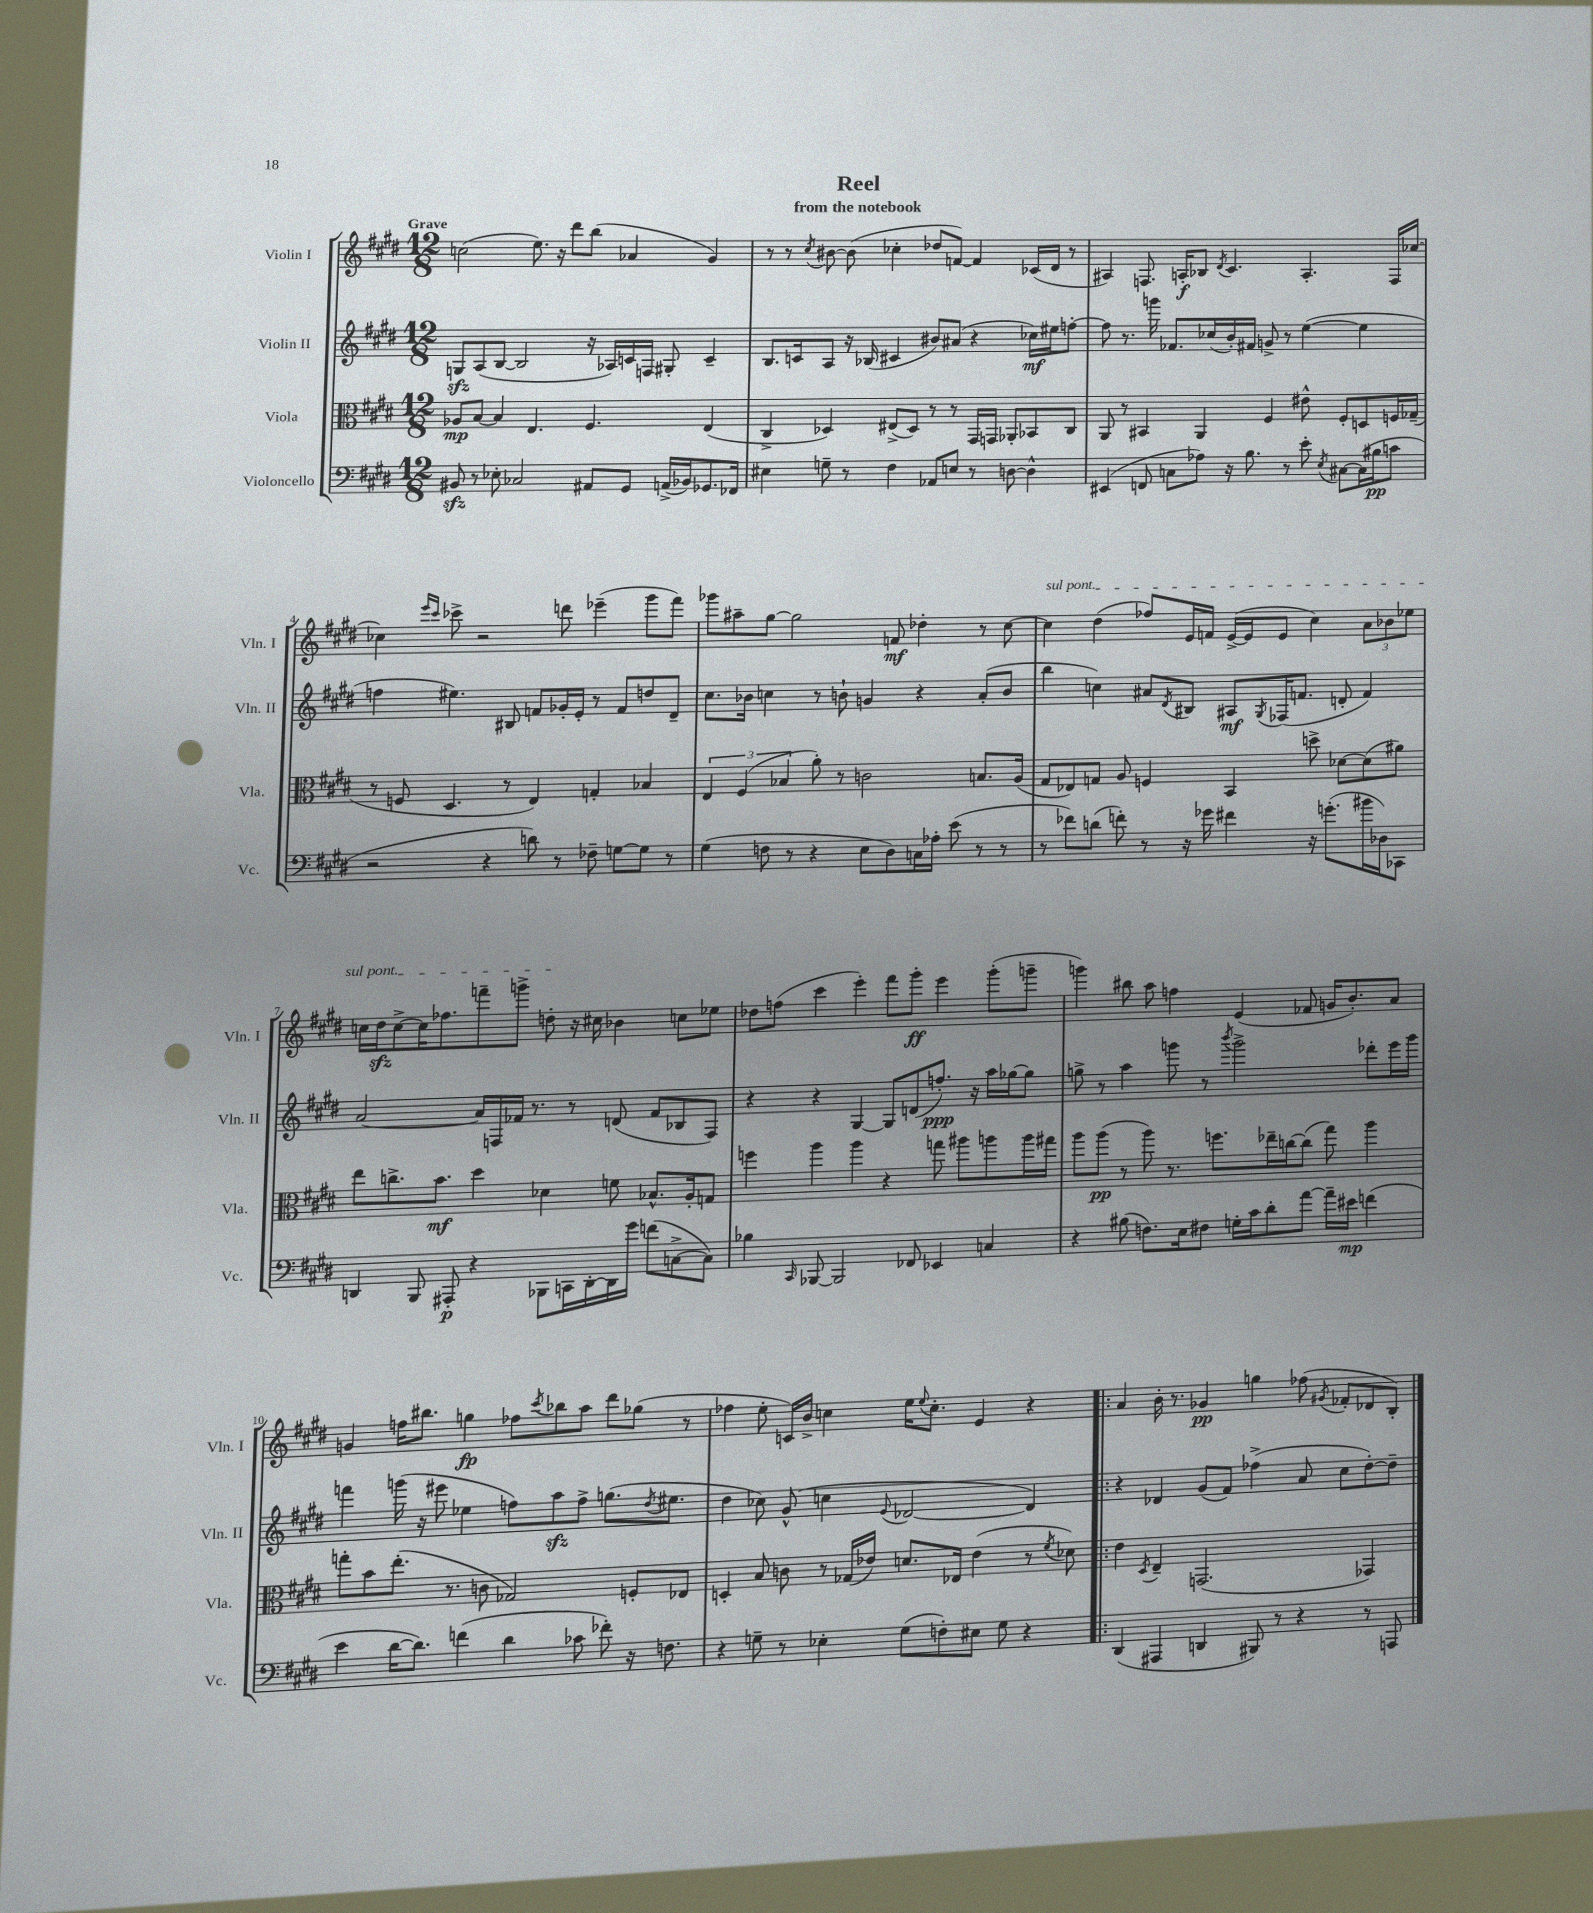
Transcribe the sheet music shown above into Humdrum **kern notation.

**kern	**dynam	**kern	**dynam	**kern	**dynam	**kern	**dynam
*part4	*part4	*part3	*part3	*part2	*part2	*part1	*part1
*staff4	*staff4	*staff3	*staff3	*staff2	*staff2	*staff1	*staff1
*I"Violoncello	*	*I"Viola	*	*I"Violin II	*	*I"Violin I	*
*I'Vc.	*	*I'Vla.	*	*I'Vln. II	*	*I'Vln. I	*
*clefF4	*	*clefC3	*	*clefG2	*	*clefG2	*
*k[f#c#g#d#]	*	*k[f#c#g#d#]	*	*k[f#c#g#d#]	*	*k[f#c#g#d#]	*
*M12/8	*	*M12/8	*	*M12/8	*	*M12/8	*
=1	=1	=1	=1	=1	=1	=1	=1
!	!	!	!	!	!	!LO:TX:a:B:t=Grave	!
8BB#Xzz/	.	8A-X/L	mp	8Gnzz/L	.	(2ccn\	.
8r	.	[8B/J	.	(8A/	.	.	.
8E-X'\	.	4B/]	.	[8B/J	.	.	.
2C-X/	.	.	.	2B/]	.	.	.
.	.	4.E/	.	.	.	8.ee\)	.
.	.	.	.	.	.	16r	.
.	.	.	.	.	.	8ddd#\L	.
8AA#X/L	.	4.F#/	.	16r	.	(8bb\J	.
.	.	.	.	16A-X/LL)	.	.	.
8GG#/J	.	.	.	16cn/	.	4a-X/	.
.	.	.	.	16Fn/JJ	.	.	.
(16AAn^/LL	.	.	.	8G#X'/	.	.	.
16BB-X/J)	.	.	.	.	.	.	.
8.GG-X/	.	(4E/	.	4c~/	.	4g#/)	.
16FF-X/Jk	.	.	.	.	.	.	.
=2	=2	=2	=2	=2	=2	=2	=2
4E#X\	.	4C#^/	.	8.B/L	.	8r	.
.	.	.	.	.	.	8r	.
.	.	.	.	16cn/k	.	.	.
.	.	.	.	.	.	8qcc#/	.
8Gn~\	.	4D-X/)	.	8A/J	.	[8b#X\	.
8r	.	.	.	16r	.	(8b#\]	.
.	.	.	.	(16B-X/	.	.	.
4F#\	.	(8E#X^/L	.	4c#X/	.	4cc-X'\	.
.	.	8D-/J)	.	.	.	.	.
8AA-X/L	.	8r	.	8b#X/L)	.	8dd-X/L	.
8En/J	.	8r	.	(8a#X/J	.	[8fn/J)	.
8r	.	16GG#/LL	.	4r	.	4f/]	.
.	.	16GGn/JJ	.	.	.	.	.
[8Dn\	.	8AA-X'/L	.	.	.	.	.
4D^^\]	.	8BB-X/	.	16cc-X\LL)	mf	(16c-X/LL	.
.	.	.	.	16ee#X\J	.	16d#/JJ	.
.	.	8C#/J	.	[8ffn'\J	.	8r	.
=3	=3	=3	=3	=3	=3	=3	=3
(4EE#X/	.	8AA/	.	8ff\]	.	4A#X/)	.
.	.	8r	.	8.r	.	.	.
8FFn/	.	4BB#X/	.	.	.	8.Fn/	.
.	.	.	.	16gggn\	.	.	.
8Cn\L	.	.	.	8.f-X/L	.	.	.
.	.	.	.	.	.	16An'/KL	f
8A-X\J)	.	4AA/	.	.	.	8B-X/J	.
.	.	.	.	(16cc-X/L	.	.	.
.	.	.	.	.	.	8qd#/	.
16r	.	.	.	16b'/)	.	4.c#/	.
8.B\	.	.	.	16f#X/JJ	.	.	.
.	.	4F#/	.	8gn^/	.	.	.
8r	.	.	.	8r	.	.	.
8e'\	.	8e#X^^\	.	([4ee\	.	4.A'/	.
8qE/	.	.	.	.	.	.	.
[8C#X\L	.	8F#'/L	.	.	.	.	.
(16C#\L]	.	8Dn/	.	4ee\]	.	.	.
16B#X\J	pp	.	.	.	.	.	.
8cn\J	.	16Fn/L	.	.	.	16F/LL	.
.	.	(16G-X~/JJ	.	.	.	[16cc-X/JJ	.
!!LO:LB:g=z
=4	=4	=4	=4	=4	=4	=4	=4
2r	.	8r	.	4ffn\	.	4cc-X\]	.
.	.	8Fn/	.	.	.	.	.
.	.	.	.	.	.	16qqeee/LL	.
.	.	.	.	.	.	16qqccc#/JJ	.
.	.	4.D#/	.	4.ee#X\)	.	8ccc-X^\	.
.	.	.	.	.	.	2r	.
4r	.	.	.	.	.	.	.
.	.	8r	.	8B#X/	.	.	.
8dn\)	.	4E/)	.	8fn/L	.	.	.
8r	.	.	.	16g-X'/L	.	8dddn\	.
.	.	.	.	16e'/JJ	.	.	.
8F-X~\	.	4Gn'/	.	8r	.	(4eee-X~\	.
[8Gn\L	.	.	.	8f/L	.	.	.
8G\J]	.	4B-X/	.	8ddn/	.	8ggg#\L	.
8r	.	.	.	8d#~/J	.	8fff#\J)	.
=5	=5	=5	=5	=5	=5	=5	=5
(4G#\	.	6E/	.	8.cc#\L	.	8ggg-X\L	.
.	.	.	.	.	.	8aa#X~\	.
.	.	(6F#/	.	.	.	.	.
.	.	.	.	16b-X\Jk	.	.	.
8Fn\	.	.	.	4ccn\	.	[8gg#\J	.
.	.	6B-X/	.	.	.	.	.
8r	.	.	.	.	.	2gg#\]	.
4r	.	8a'\)	.	8r	.	.	.
.	.	8r	.	8bn`\	.	.	.
8E\L	.	2cn\	.	4gn/	.	.	.
8D#\)	.	.	.	.	.	8fn/	mf
16Cn\L	.	.	.	4r	.	4dd-X'\	.
16A-X'\JJ	.	.	.	.	.	.	.
(8e\	.	.	.	.	.	.	.
8r	.	8.Bn/L	.	(8a'/L	.	8r	.
8r	.	.	.	8b/J	.	[8cc#\	.
.	.	(16A/Jk	.	.	.	.	.
=6	=6	=6	=6	=6	=6	=6	=6
!	!	!	!	!	!	!LO:TX:a:i:t=sul pont.	!
8r	.	8G#/L	.	4bb\	.	4cc#\]	.
8f-X\L)	.	8E-X/)	.	.	.	.	.
(8dn\J	.	8Gn/J	.	4ccn\)	.	(4dd#\	.
8fn'\)	.	8A/	.	.	.	.	.
8r	.	4Fn/	.	8a#X/L	.	8ff-X/L)	.
.	.	.	.	8qd#/	.	.	.
16r	.	.	.	8B#X/J	.	16e/L	.
16g-X\	.	.	.	.	.	16fn/JJ	.
4f#X\	.	4BB/	.	8A#X/L	mf	([16e^/LL	.
.	.	.	.	.	.	16e/J]	.
.	.	.	.	8qG#/	.	.	.
.	.	.	.	(16F-X/K	.	8e/J	.
.	.	.	.	8.fn/J	.	.	.
16r	.	8ddn^\	.	.	.	4cc#\)	.
(8.gn'\L	.	.	.	.	.	.	.
.	.	[8d-X\L	.	8dn'/	.	.	.
16b#X\L	.	(8d-\]	.	4f/)	.	12a\L	.
16D-X\J)	.	.	.	.	.	.	.
.	.	.	.	.	.	12b-X\	.
8CC-X\J	.	8a#X\J)	.	.	.	.	.
.	.	.	.	.	.	12ee-X\J	.
!!LO:LB:g=z
=7	=7	=7	=7	=7	=7	=7	=7
4DDn/	.	8ee\L	.	[2a/	.	16ccn\LL	.
.	.	.	.	.	.	16dd#zz\J	.
.	.	8.ccn^\	.	.	.	[8cc^\	.
8BBB/	.	.	.	.	.	16cc\K]	.
.	.	8.b\J	mf	.	.	8.ff-X\	.
8AAA#X'/	p	.	.	.	.	.	.
4r	.	4dd#\	.	16a/LL]	.	8fffn~\	.
.	.	.	.	16Fn/	.	.	.
.	.	.	.	16f-X/JJ	.	8gggn^\J	.
.	.	.	.	8.r	.	.	.
8BBB-X\L	.	4d-X\	.	.	.	8ddn'\	.
16CCn\L	.	.	.	8r	.	16r	.
[16DD'\	.	.	.	.	.	16cc#X\	.
16DD\]	.	8fn\	.	(8dn/	.	4b-X\	.
16g#\JJ	.	.	.	.	.	.	.
(8fn\L	.	8.B-X^^/L	.	8f-/L	.	.	.
[8Cn^\	.	.	.	8B-X/	.	8ccn\L	.
.	.	16A'/k	.	.	.	.	.
8C\J])	.	8Gn/J	.	8F/J)	.	8ee-X\J	.
=8	=8	=8	=8	=8	=8	=8	=8
4B-X\	.	4ffn\	.	4r	.	8dd-X\L	.
.	.	.	.	.	.	(8ffn\J	.
16qqCC#/	.	.	.	.	.	.	.
[8BBB-X/	.	4aa\	.	4r	.	4ccc#\	.
2BBB-/]	.	.	.	.	.	.	.
.	.	4aa\	.	[4G#/	.	4eee'\)	.
.	.	4r	.	8G#/L]	.	8fff#\L	.
8FF-X/	.	.	.	(8dn/	.	8ggg#'\J	ff
4EE-X/	.	8ggn\	.	8.ffn'/J)	ppp	4eee\	.
.	.	8aa#X\L	.	.	.	.	.
.	.	.	.	16r	.	.	.
4Cn/	.	8aan\	.	16aa\LL	.	(8ggg#'\L	.
.	.	.	.	[16gg-X\J	.	.	.
.	.	16aa\L	.	8gg-\J]	.	8gggn~\J	.
.	.	16gg#X\JJ	.	.	.	.	.
=9	=9	=9	=9	=9	=9	=9	=9
4r	.	8aa\L	.	8ggn^\	.	4gggn\)	.
.	.	(8aa\J	pp	8r	.	.	.
(8B#X\	.	8r	.	4aa\	.	8bb#X\	.
8.Fn\L)	.	8aa\)	.	.	.	8aa\	.
.	.	8.r	.	8gggn\	.	4ffn\	.
16E\k	.	.	.	.	.	.	.
8F#X\J	.	.	.	8r	.	.	.
.	.	8.ffn\L	.	.	.	.	.
.	.	.	.	8qbbb/	.	.	.
16Gn'\LL	.	.	.	2ggg^\	.	(4e/	.
16c#\J	.	.	.	.	.	.	.
8d#'\	.	16ee-X~\L	.	.	.	.	.
.	.	[16ccn\J	.	.	.	.	.
[8a\J	.	(8cc\J]	.	.	.	8f-X/	.
16a~\LL]	.	8gg#\)	.	.	.	16gn/KL	.
16e#X\JJ	mp	.	.	.	.	8.b'/)	.
(4fn\	.	4aa\	.	8ddd-X'\L	.	.	.
.	.	.	.	16eee\L	.	8a/J	.
.	.	.	.	16ggg\JJ	.	.	.
!!LO:LB:g=z
=10	=10	=10	=10	=10	=10	=10	=10
4e\	.	8ggn'\L	.	4fffn\	.	4gn/	.
.	.	8b\	.	.	.	.	.
[16d#\KL	.	(8.ee'\J	.	(16gggn\	.	16ffn\KL	.
8.d#\J])	.	.	.	16r	.	8.bb#X\J	.
.	.	.	.	8eee#X\	.	.	.
.	.	8.r	.	.	.	.	.
(4fn\	.	.	.	4ee-X\	.	4ggn\	fp
.	.	8cn\	.	.	.	.	.
4d#\	.	2G-X/)	.	8ffn\L)	.	8ff-X\L	.
.	.	.	.	.	.	8qccc#/	.
.	.	.	.	8aazz\	.	8bb-X\	.
8c-X\	.	.	.	8ff^\J	.	8aa\J	.
8f-X'\)	.	.	.	(8.ggn\L	.	8ddd#\L	.
16r	.	8Fn'/L	.	.	.	(8gg-X\J	.
.	.	.	.	8qdd#/	.	.	.
8.Fn\	.	.	.	8.ee#X\J	.	.	.
.	.	8E-X/J	.	.	.	8r	.
=11	=11	=11	=11	=11	=11	=11	=11
4r	.	4Dn'/	.	4dd#\	.	4ff-X\	.
8Gn~\	.	8B/	.	8cc-X\)	.	8ee'\	.
8r	.	8cn\	.	(8g#^^/	.	16cn/LL)	.
.	.	.	.	.	.	16b^/JJ	.
4E-X'\	.	8r	.	4ccn\	.	4ccn\	.
.	.	(16G-X/LL	.	.	.	.	.
.	.	16e-X/JJ)	.	.	.	.	.
.	.	.	.	8qqe/	.	.	.
(8G\L	.	8.dn/L	.	[2d-X/	.	16ee\KL	.
.	.	.	.	.	.	8qqee/	.
.	.	.	.	.	.	8.cc'\J	.
8Fn'\)	.	.	.	.	.	.	.
.	.	16E-X/Jk	.	.	.	.	.
8E#X\J	.	(4e-\	.	.	.	4e/	.
8G\	.	.	.	.	.	.	.
4r	.	8r	.	4d-/])	.	4r	.
.	.	8qf#/	.	.	.	.	.
.	.	8d-X\)	.	.	.	.	.
=12!|:	=12!|:	=12!|:	=12!|:	=12!|:	=12!|:	=12!|:	=12!|:
(4DD#/	.	4e\	.	4r	.	4a/	.
.	.	8qD#/	.	.	.	.	.
4AAA#X/	.	4E~/	.	4d-X/	.	16b'\	.
.	.	.	.	.	.	8.r	.
4DDn/	.	(2.GGn/	.	(8g#/L	.	4g-X/	pp
.	.	.	.	8f#/J)	.	.	.
8BBB#X/)	.	.	.	(4ff-X^\	.	4ggn\	.
8r	.	.	.	.	.	.	.
4r	.	.	.	8a/	.	(8ff-X\	.
.	.	.	.	.	.	8qg#X/	.
.	.	.	.	8cc#\L	.	8f-X'/L	.
8r	.	4GG-X/)	.	[8dd#'\)	.	8d-X/	.
8AAAn/	.	.	.	8dd#~\J]	.	8B'/J)	.
==	==	==	==	==	==	==	==
*-	*-	*-	*-	*-	*-	*-	*-
